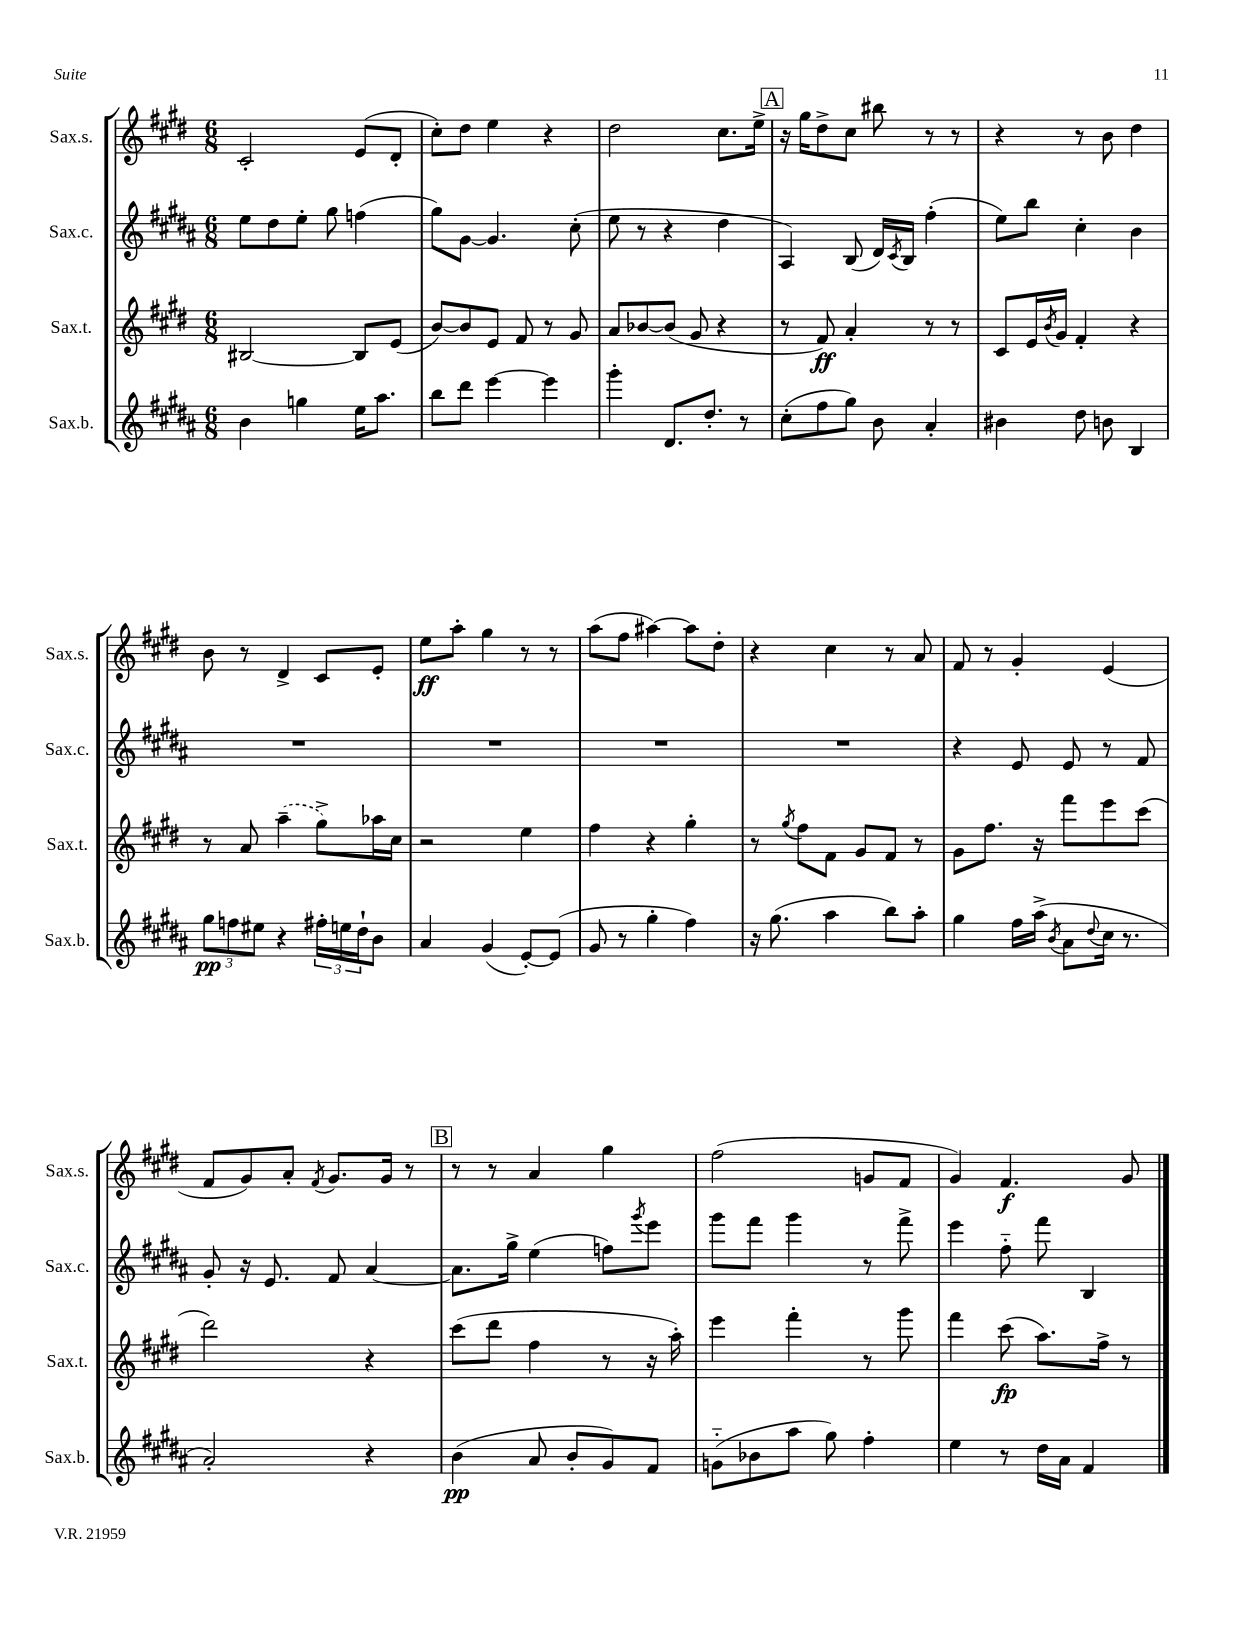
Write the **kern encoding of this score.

**kern	**kern	**kern	**kern
*staff4	*staff3	*staff2	*staff1
*clefG2	*clefG2	*clefG2	*clefG2
*k[f#c#g#d#a#]	*k[f#c#g#d#]	*k[f#c#g#d#a#]	*k[f#c#g#d#]
*M6/8	*M6/8	*M6/8	*M6/8
4b	[2B#	8ee	2c#'
.	.	8dd#	.
4gg	.	8ee'	.
.	.	8gg#	.
16ee	8B#]	(4ff	(8e
8.aa#	.	.	.
.	(8e	.	8d#'
=	=	=	=
8bb	[8b)	8gg#)	8cc#')
8ddd#	8b]	[8g#	8dd#
[4eee	8e	4.g#]	4ee
.	8f#	.	.
4eee]	8r	.	4r
.	8g#	(8cc#'	.
=	=	=	=
4ggg#'	8a	8ee	2dd#
.	[8b-	8r	.
8.d#	(8b-]	4r	.
.	8g#	.	.
8.dd#'	.	.	.
.	4r	4dd#	8.cc#
8r	.	.	.
.	.	.	16ee^
=	=	=	=
(8cc#'	8r	4A#)	16r
.	.	.	16gg#
8ff#	8f#)	.	8dd#^
8gg#)	4a'	(8B	8cc#
8b	.	16d#)	8bb#
.	.	8qc#	.
.	.	16B	.
4a#'	8r	(4ff#'	8r
.	8r	.	8r
=	=	=	=
4b#	8c#	8ee)	4r
.	16e	8bb	.
.	8qb	.	.
.	16g#	.	.
8dd#	4f#'	4cc#'	8r
8b	.	.	8b
4B	4r	4b	4dd#
=	=	=	=
12gg#	8r	2.r	8b
12ff	.	.	.
.	8a	.	8r
12ee#	.	.	.
4r	(4aa~	.	4d#^
24ff#'	8gg#^)	.	8c#
24ee	.	.	.
24dd#`	.	.	.
8b	16aa-	.	8e'
.	16cc#	.	.
=	=	=	=
4a#	2r	2.r	8ee
.	.	.	8aa'
(4g#	.	.	4gg#
[8e')	4ee	.	8r
(8e]	.	.	8r
=	=	=	=
8g#	4ff#	2.r	(8aa
8r	.	.	8ff#
4gg#'	4r	.	[4aa#)
4ff#)	4gg#'	.	8aa#]
.	.	.	8dd#'
=	=	=	=
16r	8r	2.r	4r
(8.gg#	.	.	.
.	8qgg#	.	.
.	8ff#	.	.
4aa#	8f#	.	4cc#
.	8g#	.	.
8bb)	8f#	.	8r
8aa#'	8r	.	8a
=	=	=	=
4gg#	8g#	4r	8f#
.	8.ff#	.	8r
16ff#	.	8e	4g#'
(16aa#^	16r	.	.
8qb	.	.	.
8a#	8fff#	8e	.
8qqdd#	.	.	.
16cc#	8eee	8r	(4e
8.r	.	.	.
.	(8ccc#	8f#	.
=	=	=	=
2a#')	2ddd#)	8g#'	8f#
.	.	16r	8g#)
.	.	8.e	.
.	.	.	8a'
.	.	.	8qf#
.	.	8f#	8.g#
4r	4r	[4a#	.
.	.	.	16g#
.	.	.	8r
=	=	=	=
(4b	(8ccc#	8.a#]	8r
.	8ddd#	.	8r
.	.	16gg#^	.
8a#	4ff#	(4ee	4a
8b'	.	.	.
8g#)	8r	8ff)	4gg#
.	.	8qggg#	.
8f#	16r	8eee	.
.	16aa')	.	.
=	=	=	=
(8g'~	4eee	8ggg#	(2ff#
8b-	.	8fff#	.
8aa#	4fff#'	4ggg#	.
8gg#)	.	.	.
4ff#'	8r	8r	8g
.	8ggg#	8fff#^	8f#
=	=	=	=
4ee	4fff#	4eee	4g#)
8r	(8ccc#	8ff#'~	4.f#
16dd#	8.aa)	8fff#	.
16a#	.	.	.
4f#	.	4B	.
.	16ff#^	.	.
.	8r	.	8g#
==	==	==	==
*-	*-	*-	*-
